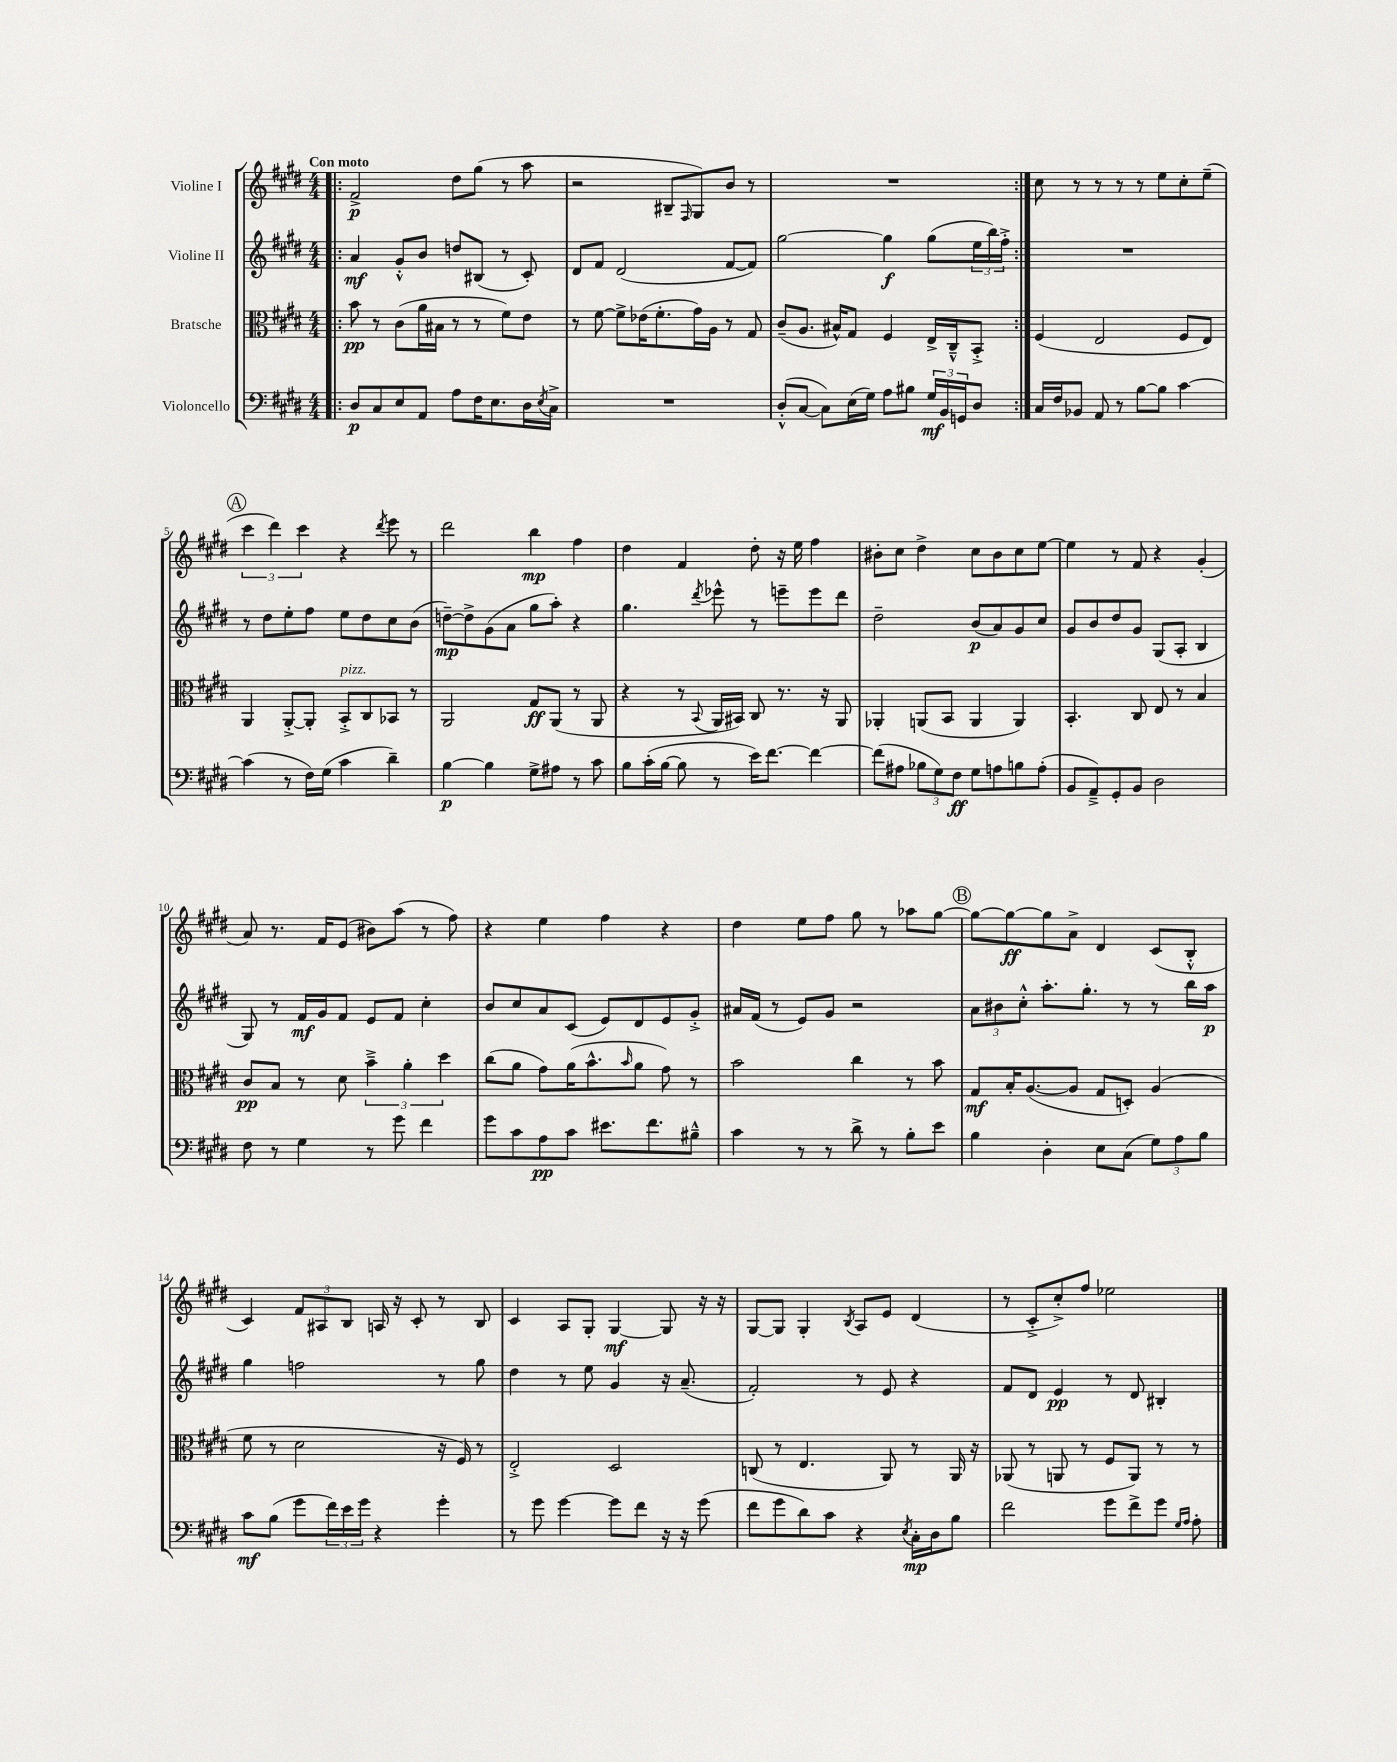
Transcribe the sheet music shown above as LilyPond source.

<<
\new StaffGroup <<
\new Staff = "s0" \with { instrumentName = "Violine I" } {
    \clef treble \key e \major \numericTimeSignature \time 4/4 \tempo "Con moto"
    \repeat volta 2 { \bar ".|:" fis'2->\p dis''8 gis''8( r8 a''8 |
    r2 bis8-- \grace { fis16 } gis8) b'8 r8 |
    R1 | }
    cis''8 r8 r8 r8 r8 e''8 cis''8-. e''8--( |
    \mark \markup { \circle "A" } \tuplet 3/2 { cis'''4 dis'''4) cis'''4 } r4 \acciaccatura { dis'''8 } e'''8 r8 |
    dis'''2 b''4\mp fis''4 |
    dis''4 fis'4 dis''8-. r16 e''16 fis''4 |
    bis'8-. cis''8 dis''4-> cis''8 bis'8 cis''8 e''8~ |
    e''4 r8 fis'8 r4 gis'4-.( |
    a'8) r8. fis'16 e'8( bis'8) a''8( r8 fis''8) |
    r4 e''4 fis''4 r4 |
    dis''4 e''8 fis''8 gis''8 r8 aes''8 gis''8~ |
    \mark \markup { \circle "B" } gis''8~ gis''8~\ff gis''8 a'8-> dis'4 cis'8( b8-.-^ |
    cis'4) \tuplet 3/2 { fis'8 ais8 b8 } a16 r16 cis'8-. r8 b8 |
    cis'4 a8 gis8-. gis4~\mf gis8 r16 r16 |
    gis8~ gis8 gis4-. \acciaccatura { b8 } a8 e'8 dis'4( |
    r8 cis'8-.-> cis''8-.->) fis''8 ees''2 \bar "|." |
}
\new Staff = "s1" \with { instrumentName = "Violine II" } {
    \clef treble \key e \major \numericTimeSignature \time 4/4
    \repeat volta 2 { \bar ".|:" a'4\mf gis'8-.-^ b'8 d''8 bis8( r8 cis'8-.) |
    dis'8 fis'8 dis'2( fis'8~ fis'8) |
    gis''2~ gis''4\f gis''8( \tuplet 3/2 { e''16 b''16) fis''16-.-> } | }
    R1 |
    \mark \markup { \circle "A" } r8 dis''8 e''8-. fis''8 e''8 dis''8 cis''8 b'8( |
    d''8~--\mp) d''8-> gis'8( a'8 gis''8 a''8-.) r4 |
    gis''4. \acciaccatura { dis'''8 } ees'''8-^ r8 e'''8-- e'''8 dis'''8 |
    dis''2-- b'8\p( a'8) gis'8 cis''8 |
    gis'8 b'8 dis''8 gis'8 gis8( a8-. b4 |
    gis8) r8 fis'16\mf gis'16 fis'8 e'8 fis'8 cis''4-. |
    b'8 cis''8 a'8 cis'8( e'8) dis'8 e'8 gis'8-.-> |
    ais'16 fis'16( r8 e'8) gis'8 r2 |
    \mark \markup { \circle "B" } \tuplet 3/2 { a'8 bis'8 cis''8-.-^ } a''8.-. gis''8.-. r8 r8 b''16 a''16\p |
    gis''4 f''2 r8 gis''8 |
    dis''4 r8 e''8 gis'4 r16 a'8.--( |
    fis'2-.) r8 e'8 r4 |
    fis'8 dis'8 e'4\pp r8 dis'8 bis4-. \bar "|." |
}
\new Staff = "s2" \with { instrumentName = "Bratsche" } {
    \clef alto \key e \major \numericTimeSignature \time 4/4
    \repeat volta 2 { \bar ".|:" b'8\pp r8 cis'8( a'16 bis16 r8 r8 fis'8) e'8 |
    r8 fis'8~ fis'8-> ees'16( fis'8.-. gis'16) a16 r8 gis8 |
    cis'8--( a8. bis16-^) gis8 fis4 e16-> cis16---^ b,8-.-> | }
    fis4( e2 fis8 e8) |
    \mark \markup { \circle "A" } a,4 a,8~-.-> a,8-. b,8-.->^\markup { \italic "pizz." } cis8 bes,8 r8 |
    a,2 gis8\ff a,8( r8 a,8 |
    r4 r8 \appoggiatura { b,8 } a,16 bis,16) cis8 r8. r16 a,8 |
    aes,4-. a,8( b,8 a,4 a,4) |
    b,4.-. cis8 e8 r8 b4 |
    cis'8\pp b8 r8 dis'8 \tuplet 3/2 { b'4---> a'4-. dis''4 } |
    cis''8( a'8 gis'8) a'16( b'8.-^ \grace { b'16 } a'8 gis'8) r8 |
    b'2 cis''4 r8 b'8 |
    \mark \markup { \circle "B" } gis8\mf b16-. a8.~( a8 gis8 d8-.) a4( |
    fis'8 r8 dis'2 r16 fis16) r8 |
    e2-.-> dis2 |
    c8( r8 e4. a,8) r8 a,16 r16 |
    aes,8( r8 a,8 r8 fis8 a,8) r8 r8 \bar "|." |
}
\new Staff = "s3" \with { instrumentName = "Violoncello" } {
    \clef bass \key e \major \numericTimeSignature \time 4/4
    \repeat volta 2 { \bar ".|:" dis8\p cis8 e8 a,8 a8 fis16 e8. dis16 \acciaccatura { e8 } cis16-> |
    R1 |
    dis8-.-^( cis8~ cis8) e16( gis16) a8 bis8 \tuplet 3/2 { gis16\mf b,16 g,16 } dis8 | }
    cis16 fis16 bes,8 a,8 r8 b8~ b8 cis'4~ |
    \mark \markup { \circle "A" } cis'4( r8 fis16) gis16( cis'4 dis'4--) |
    b4~\p b4 gis8-> ais8 r8 cis'8 |
    b8 cis'16-.( b16~ b8 r8 e'16) fis'8.~ fis'4~ |
    fis'8( ais8 \tuplet 3/2 { bes8 gis8) fis8\ff } gis8 a8 b8 a8-.( |
    b,8 a,8--->) gis,8-. b,8 dis2 |
    fis8 r8 gis4 r8 gis'8 fis'4 |
    gis'8 cis'8 a8\pp cis'8 eis'8. fis'8. bis8---^ |
    cis'4 r8 r8 dis'8-> r8 b8-. e'8 |
    \mark \markup { \circle "B" } b4 dis4-. e8 cis8( \tuplet 3/2 { gis8) a8 b8 } |
    cis'8\mf b8( gis'8 \tuplet 3/2 { fis'16) e'16 gis'16 } r4 gis'4-. |
    r8 gis'8 gis'4~ gis'8 fis'8 r16 r16 gis'8( |
    fis'8 gis'8 dis'8) cis'8 r4 \acciaccatura { e8 } cis16-.\mp dis16 b8 |
    fis'2 gis'8 fis'8-> gis'8 \grace { gis16 a16 } a8-. \bar "|." |
}
>>
>>
